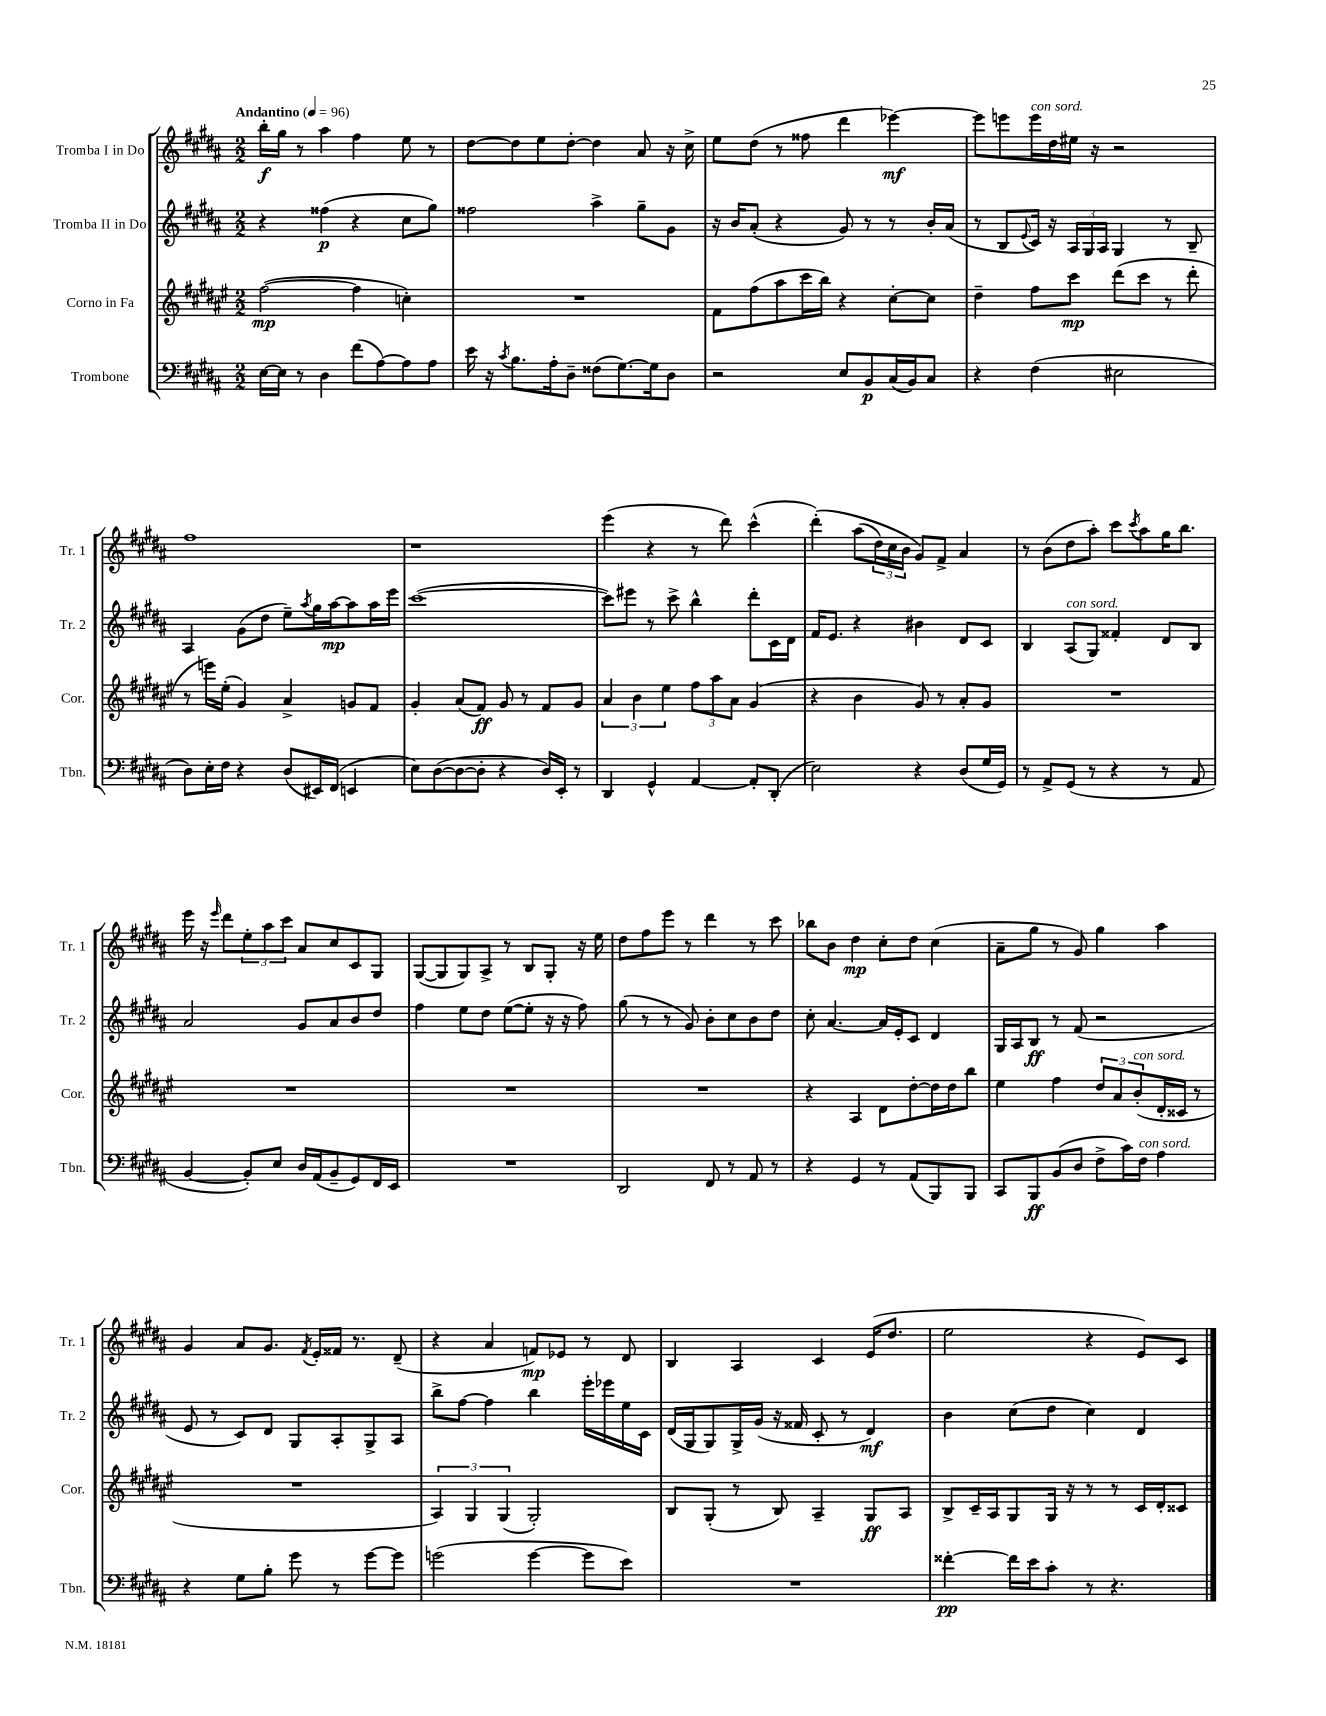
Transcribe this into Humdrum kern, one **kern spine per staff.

**kern	**kern	**kern	**kern
*staff4	*staff3	*staff2	*staff1
*clefF4	*clefG2	*clefG2	*clefG2
*k[f#c#g#d#a#]	*k[f#c#g#d#a#e#]	*k[f#c#g#d#a#]	*k[f#c#g#d#a#]
*M2/2	*M2/2	*M2/2	*M2/2
*MM96	*MM96	*MM96	*MM96
[16E	([2ff#	4r	16bb'
16E]	.	.	16gg#
8r	.	.	8r
4D#	.	(4ff##	4aa#
(8f#	4ff#]	4r	4ff#
[8A#)	.	.	.
8A#]	4cc')	8cc#	8ee
8A#	.	8gg#)	8r
=	=	=	=
16e	1r	2ff##	[8dd#
16r	.	.	.
8qc#	.	.	.
8.B	.	.	8dd#]
.	.	.	8ee
16A#'	.	.	.
8D#~	.	.	[8dd#'
(8F##	.	4aa#^	4dd#]
[8.G#)	.	.	.
.	.	8gg#~	8a#
16G#]	.	.	.
8D#	.	8g#	16r
.	.	.	16cc#^
=	=	=	=
2r	8f#	16r	8ee
.	.	16b	.
.	(8ff#	(8a#'	(8dd#
.	8aa#	4r	8r
.	16ccc#	.	8ff##
.	16bb)	.	.
8E	4r	8g#)	4ddd#
8BB	.	8r	.
(16C#	[8cc#'	8r	[4eee-)
16BB)	.	.	.
8C#	8cc#]	16b'	.
.	.	(16a#	.
=	=	=	=
4r	4dd#~	8r	8eee-]
.	.	8B	8eee
.	.	8qqe	.
(4F#	8ff#	16c#)	16eee
.	.	16r	16dd#
.	8ccc#	24A#	16ee#
.	.	24G#	.
.	.	.	16r
.	.	24A#	.
2E#	(8ddd#	4G#	2r
.	8ccc#	.	.
.	8r	8r	.
.	8ddd#'	8B~	.
=	=	=	=
8D#)	8r	4A#	1ff#
16E'	16eee)	.	.
16F#	(16ee#'	.	.
4r	4g#)	(8g#	.
.	.	8dd#	.
(8D#	4a#^	8ee~)	.
.	.	8qaa#	.
16EE#)	.	16gg#	.
(16FF#	.	[16aa#	.
4EE	8g	8aa#]	.
.	8f#	16aa#	.
.	.	16eee	.
=	=	=	=
8E)	4g#'	([1ccc#	1r
([8D#	.	.	.
8D#_	(8a#	.	.
8D#']	8f#)	.	.
4r	8g#	.	.
.	8r	.	.
16D#)	8f#	.	.
16EE'	.	.	.
8r	8g#	.	.
=	=	=	=
4DD#	6a#	8ccc#])	(4eee
.	.	8eee#	.
.	6b	.	.
4GG#^^	.	8r	4r
.	6ee#	.	.
.	.	8ccc#^	.
[4AA#	12ff#	4bb^^	8r
.	12aa#	.	.
.	.	.	8ddd#)
.	12a#	.	.
8AA#']	(4g#	8ddd#'	(4ccc#^^
(8DD#'	.	16c#	.
.	.	16d#	.
=	=	=	=
2E)	4r	16f#	&(4ddd#')
.	.	8.e	.
.	4b	4r	(8aa#
.	.	.	24dd#)
.	.	.	24cc#
.	.	.	24b
4r	8g#)	4b#	8g#&)
.	8r	.	8f#^
(8D#	8a#'	8d#	4a#
16G#	8g#	8c#	.
16GG#)	.	.	.
=	=	=	=
8r	1r	4B	8r
8AA#^	.	.	(8b
(8GG#	.	(8A#	8dd#
8r	.	8G#)	8aa#')
4r	.	4f##'	8ccc#
.	.	.	8qccc#
.	.	.	8aa#
8r	.	8d#	16gg#
.	.	.	8.bb
8AA#	.	8B	.
=	=	=	=
[4BB	1r	2a#	16eee
.	.	.	16r
.	.	.	16qqeee
.	.	.	8ddd#
8BB'])	.	.	12ee'
.	.	.	12aa#
8E	.	.	.
.	.	.	12ccc#
16D#	.	8g#	8a#
(16AA#	.	.	.
8BB~	.	8a#	8cc#
8GG#)	.	8b	8c#
16FF#	.	8dd#	8G#
16EE	.	.	.
=	=	=	=
1r	1r	4ff#	([8G#
.	.	.	8G#]
.	.	8ee	8G#)
.	.	8dd#	8A#^
.	.	([8ee	8r
.	.	8ee']	8B
.	.	16r	8G#'
.	.	16r	.
.	.	8ff#)	16r
.	.	.	16ee
=	=	=	=
2DD#	1r	(8gg#	8dd#
.	.	8r	8ff#
.	.	8r	8eee
.	.	8g#)	8r
8FF#	.	8b'	4ddd#
8r	.	8cc#	.
8AA#	.	8b	8r
8r	.	8dd#	8ccc#
=	=	=	=
4r	4r	8cc#'	8bb-
.	.	[4.a#	8b
4GG#	4A#	.	4dd#
8r	8d#	16a#]	8cc#'
.	.	16e'	.
(8AA#	[8dd#'	8c#	8dd#
8BBB)	16dd#]	4d#	(4cc#
.	16dd#	.	.
8BBB	8bb	.	.
=	=	=	=
8CC#	4ee#	16G#	8a#~
.	.	16A#	.
8BBB	.	8B	8gg#
(8BB	4ff#	8r	8r
8D#	.	(8f#	8g#)
8F#^	12dd#	2r	4gg#
.	12a#	.	.
16c#)	.	.	.
.	(12b'	.	.
16F#	.	.	.
4A#	16d#'	.	4aa#
.	16c##	.	.
.	8r	.	.
=	=	=	=
4r	1r	8e	4g#
.	.	8r	.
8G#	.	8c#)	8a#
8B'	.	8d#	8.g#
8g#	.	8G#	.
.	.	.	8qf#
.	.	.	16e'
8r	.	8A#'	16f##
.	.	.	8.r
[8g#	.	8G#^	.
8g#]	.	8A#	(8d#~
=	=	=	=
(2g	6A#)	8bb^	4r
.	.	[8ff#	.
.	6G#	.	.
.	.	4ff#]	4a#
.	(6G#	.	.
[4g	2G#')	4bb	8f)
.	.	.	8e-
8g]	.	16eee'	8r
.	.	16eee-	.
8e)	.	16ee	8d#
.	.	16c#	.
=	=	=	=
1r	8B	(16d#	4B
.	.	16G#	.
.	(8G#'	8G#)	.
.	8r	16G#^	4A#
.	.	(16g#	.
.	8B)	16r	.
.	.	16f##	.
.	4A#~	8c#'	4c#
.	.	8r	.
.	8G#	4d#)	(16e
.	.	.	8.dd#
.	8A#	.	.
=	=	=	=
[4f##'	8B^	4b	2ee
.	16c#~	.	.
.	16A#	.	.
16f##]	8G#	(8cc#	.
16e	.	.	.
8c#'	16G#	8dd#	.
.	16r	.	.
8r	8r	4cc#)	4r
4.r	8r	.	.
.	16c#	4d#	8e)
.	16d#'	.	.
.	8c##	.	8c#
==	==	==	==
*-	*-	*-	*-
